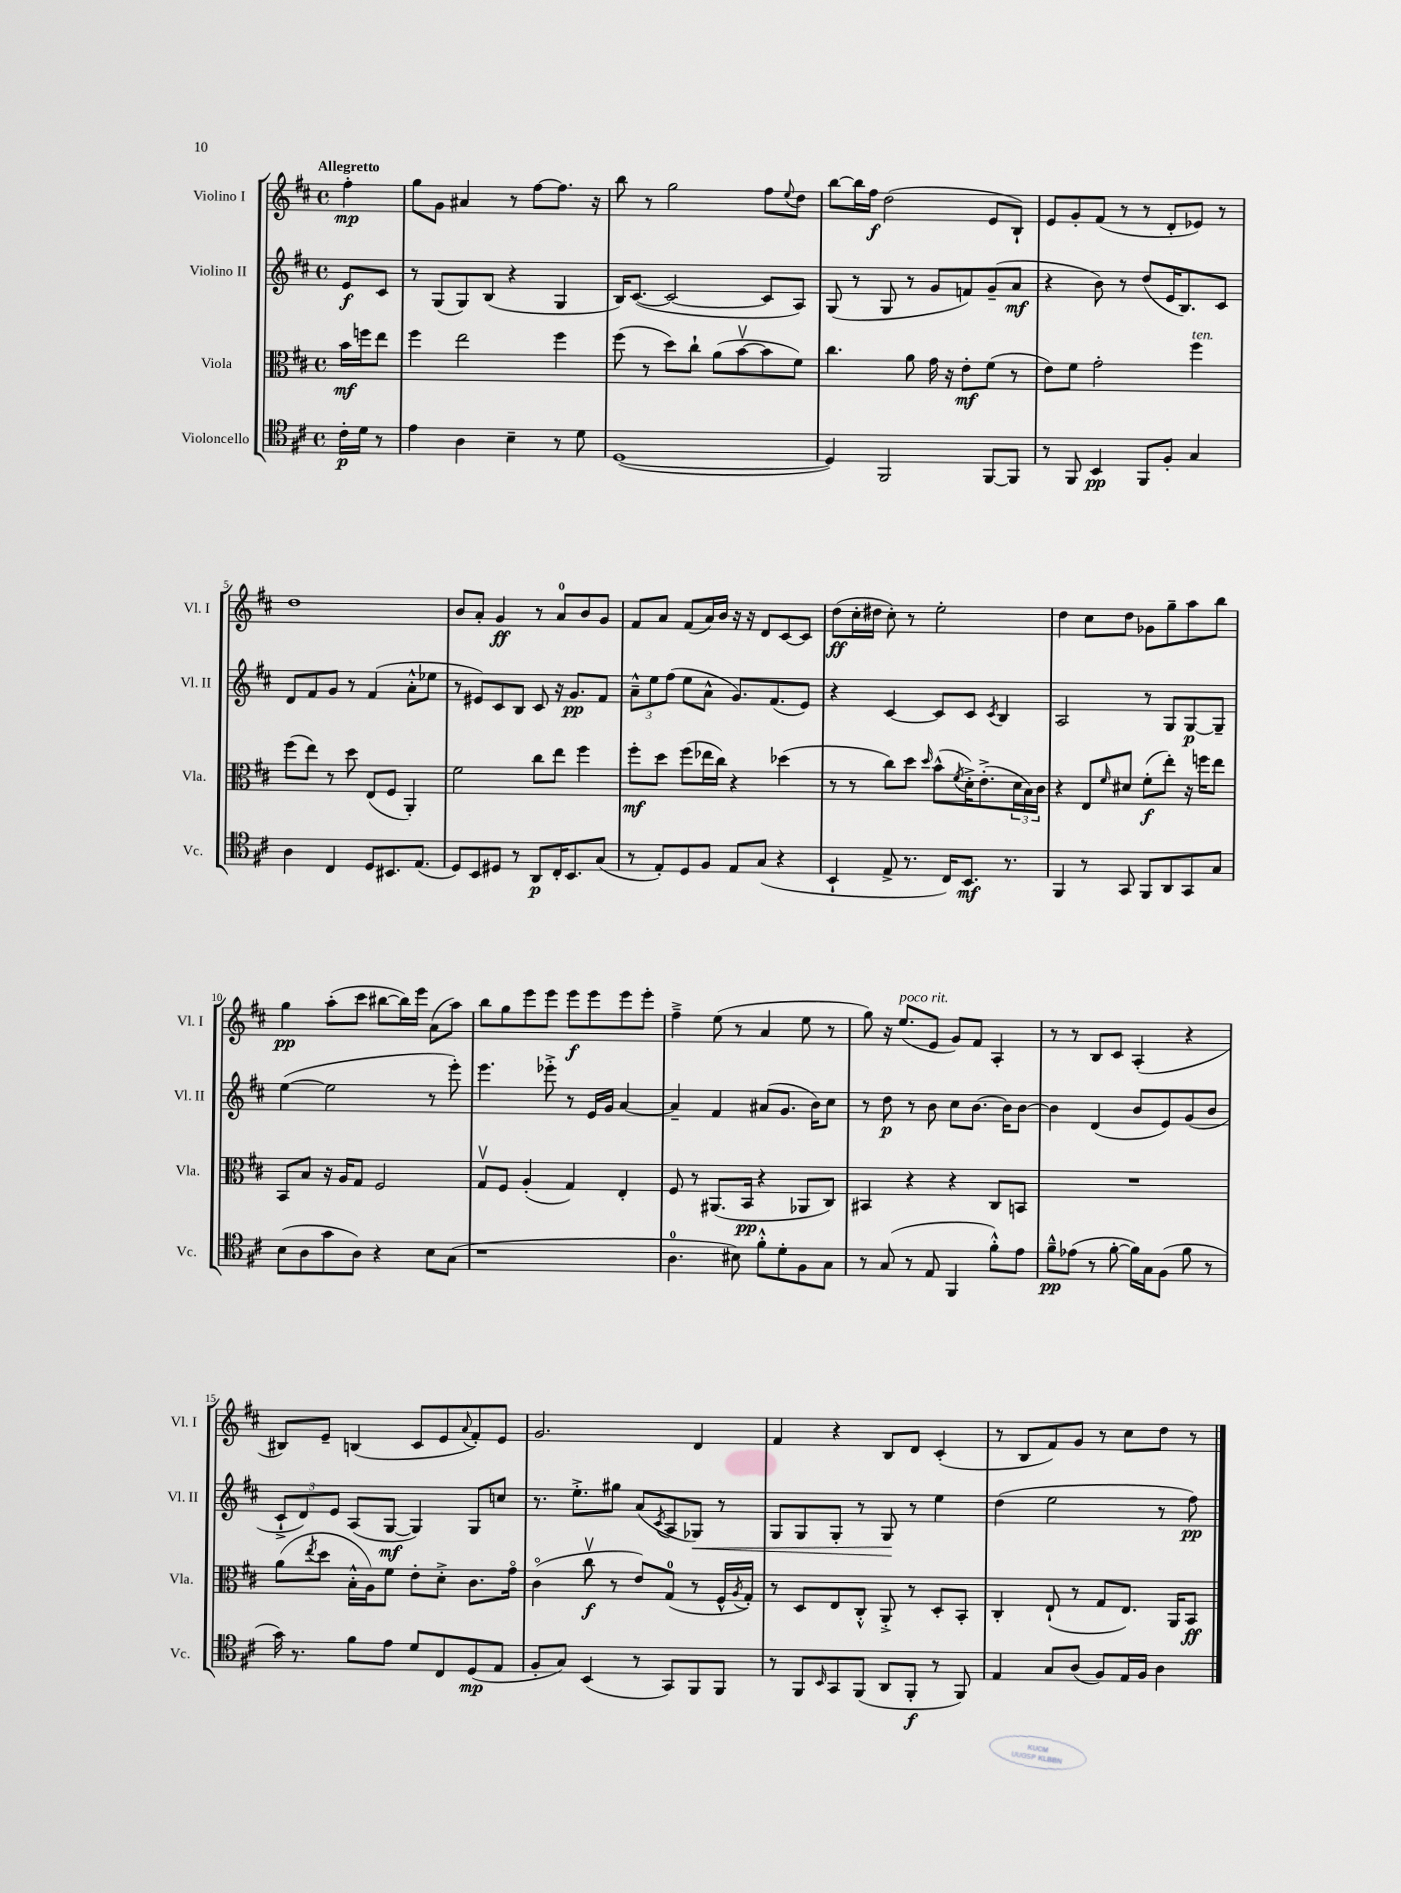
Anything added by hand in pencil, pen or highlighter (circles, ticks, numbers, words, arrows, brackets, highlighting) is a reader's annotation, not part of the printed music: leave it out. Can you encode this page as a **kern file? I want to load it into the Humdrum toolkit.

**kern	**kern	**kern	**kern
*staff4	*staff3	*staff2	*staff1
*clefC4	*clefC3	*clefG2	*clefG2
*k[f#c#]	*k[f#c#]	*k[f#c#]	*k[f#c#]
*M4/4	*M4/4	*M4/4	*M4/4
*met(c)	*met(c)	*met(c)	*met(c)
16c#'\LL	16b\LL	8e/L	4ff#'\
16d\JJ	16ff\J	.	.
8r	8ee\J	8c#/J	.
=	=	=	=
4e\	4ff#\	8r	8gg\L
.	.	(8G/L	8g\J
4A\	2ee\	8G/)	4a#/
.	.	(8B/J	.
4B~\	.	4r	8r
.	.	.	[8ff#\L
8r	4ff#\	4G/	8.ff#\]J
8d\	.	.	.
.	.	.	16r
=	=	=	=
([1D	(8ff#\	16B/LK)	8bb\
.	.	([8.c#/J	.
.	8r	.	8r
.	8dd\L)	2c#/_	2gg\
.	8cc#`\J	.	.
.	(8a\L	.	.
.	[8bv\	.	.
.	8b\]	8c#/]L	8ff#\L
.	.	.	8qqee/
.	8f#\J)	8A/J)	8dd\J
=	=	=	=
4D/])	4.cc#\	(8G/	[8bb\L
.	.	8r	16bb\]L
.	.	.	16ff#\JJ
2FF#/	.	8G/	(2dd\
.	8a\	8r	.
.	16g\	8g/L	.
.	16r	.	.
.	8e'\L	8f/)	.
[8FF#/L	(8f#\J	(8g~/	8e/L
8FF#/]J	8r	8a/J	8B`/J)
=	=	=	=
8r	8e\L)	4r	8e/L
8FF#/	8f#\J	.	8g'/
4BB/	2g'\	8b\)	(8f#/J
.	.	8r	8r
8FF#/L	.	(8dd/L	8r
8F#'/J	.	16e/K	8d'/L
.	.	8.B/)	.
4G/	4ff#\	.	8e-/J)
.	.	8c#/J	8r
=	=	=	=
4A\	(8ff#\L	8d/L	1dd
.	8ee\J)	8f#/	.
4C#/	8r	8g/J	.
.	8dd\	8r	.
8D/L	(8E/L	(4f#/	.
8.BB#/	8F#/J	.	.
.	4AA'/)	8a'^^\L	.
(8.E/J	.	.	.
.	.	8ee-\J	.
=	=	=	=
8D/L)	2f#\	8r	8b/L
8BB/	.	8e#/L)	8a'/J
8D#/J	.	8c#/	4g/
8r	.	8B/J	.
8AA/L	8cc#\L	8c#/	8r
16C#'/K	8ee\J	16r	8a/L
8.BB/	.	8.g/L	.
.	4ff#\	.	8b/
(8G/J	.	8f#/J	8g/J
=	=	=	=
8r	8ff#'\L	12a~^^\L	8f#/L
.	.	12ee\	.
8E'/L)	8dd\J	.	8a/J
.	.	(12ff#\J	.
8D/	(8ff#\L	8ee\L	(8f#/L
8F#/J	16ee-\L	8a^^\J	16a/L)
.	16cc#\JJ)	.	16b/JJ
8E/L	4r	8.g/L)	16r
.	.	.	16r
(8G/J	.	.	8d/L
.	.	(8.f#/	.
4r	(4dd-\	.	[8c#/
.	.	8e/J)	8c#/]J
=	=	=	=
4BB`/	8r	4r	(8dd\L
.	8r	.	16cc#'\L
.	.	.	16dd#\JJ
8E^/	8cc#\L)	[4c#/	8cc#'\)
8.r	8dd\J	.	8r
.	16qqdd/	.	.
.	(8b^^\L	8c#/]L	2ee'\
16C#/LK)	.	.	.
.	8qf#/	.	.
8.BB/J	16d'^\K)	8c#/J	.
.	(8.e'^\	.	.
.	.	8qc#/	.
.	.	4B/	.
8.r	.	.	.
.	24d\L	.	.
.	24B\)	.	.
.	24c#\JJ	.	.
=	=	=	=
4FF#/	4r	2A/	4dd\
8r	8E/L	.	8cc#\L
.	16qqf#/	.	.
8GG/	8d#/J	.	8dd\J
8FF#/L	(8f#'\L	8r	8g-\L
8AA/	8ee'\J)	8G/L	8gg~\
8GG/	16r	[8G/	8aa\
.	16ff\LK	.	.
8G/J	8ee\J	8G~/]J	8bb\J
=	=	=	=
(8B\L	8BB/L	([4ee\	4gg\
8A\	8B/J	.	.
8g\	16r	2ee\]	(8aa'\L
.	16A/LK	.	.
8A\J)	8G/J	.	8ccc#\J
4r	2F#/	.	[8bb#\L
.	.	.	16bb#\]L)
.	.	.	16eee\JJ
8B\L	.	8r	(8a\L
(8G\J	.	8eee'\)	8aa\J)
=	=	=	=
1r	8Gv/L	4.eee\	8bb\L
.	8F#/J	.	8gg\
.	(4A'/	.	8eee\
.	.	8eee-'^\	8eee\J
.	4G/)	8r	8eee\L
.	.	16e/LL	8eee\
.	.	16g/JJ	.
.	4E'/	[4a/	8eee\
.	.	.	8eee'\J
=	=	=	=
4.A\	8F#/	4a~/]	4ff#~^\
.	8r	.	.
.	(8.AA#/L	4f#/	(8ee\
8B#\)	.	.	8r
.	16BB/Jk	.	.
8f#'^^\L	4r	(8a#/L	4a/
8d'\	.	8.g/J	.
8F#\	8AA-/L	.	8ee\
.	.	16b\LK)	.
8G\J	8C#/J)	8cc#\J	8r
=	=	=	=
8r	4BB#/	8r	8gg\)
(8G/	.	8dd\	16r
.	.	.	(8.ee/L
8r	4r	8r	.
8E/	.	8b\	8e/J
4FF#/	4r	8cc#\L	8g/L)
.	.	[8.b\J	8f#/J
8f#'^^\L)	8C#/L	.	4A'/
.	.	16b\]LK	.
8e\J	8BB/J	[8b\J	.
=	=	=	=
8f#~^^\L	1r	4b\]	8r
(8e-\J	.	.	8r
8r	.	(4d/	8B/L
[8f#'\	.	.	8c#/J
16f#\]LL)	.	8b/L	(4A'/
16G\J	.	.	.
(8F#\J	.	8e/)	.
8f#\	.	(8g/	4r
8r	.	8b/J	.
=	=	=	=
16g\)	(8a\L	12c#`^/L	8B#/L)
8.r	.	.	.
.	.	12d/)	.
.	8qee/	.	.
.	8dd\J	.	8e~/J
.	.	12e/J	.
8f#\L	16B'^^\LL	(8A/L	(4B/
.	16A\J)	.	.
8e\J	8f#\J	[8G/J	.
8d/L	8e'\L	4G/])	8c#/L
8C#/	8d'^\J	.	8e/
.	.	.	8qqa/
(8D/	8.c#\L	8G/L	8f#'/)
8E/J	.	8cc/J	8e/J
.	16go\Jk	.	.
=	=	=	=
8F#'/L	(4c#o\	8.r	2.g/
8G/J)	.	.	.
.	.	8.ee'^\L	.
(4BB/	8cc#v\	.	.
.	8r	8gg#\J	.
8r	8e/L)	(8a/L	.
.	.	8qc#/	.
8GG/L)	(8G/J	8A/	.
8FF#/	8r	8G-/J)	4d/
8FF#/J	16F#^^/LL	8r	.
.	8qA/	.	.
.	16G'/JJ)	.	.
=	=	=	=
8r	8r	8G/L	4f#/
8FF#/L	8D/L	8G/	.
16qqBB/	.	.	.
8GG/	8E/	8G'/J	4r
(8FF#/J	8C#'^^/J	8r	.
8AA/L	8AA'^/	8G/	8B/L
8FF#'/J	8r	8r	8d/J
8r	8D'/L	4ee\	(4c#'/
8FF#/)	8BB'/J	.	.
=	=	=	=
4E/	4C#'/	(4dd\	8r
.	.	.	8B/L
8G/L	(8E`/	2ee\	8f#/)
(8A/J	8r	.	8g/J
8F#/L)	8G/L	.	8r
16E/L	8.E/J)	.	8cc#\L
16F#/JJ	.	.	.
4A\	.	8r	8dd\J
.	16AA/LK	.	.
.	8BB/J	8ff#\)	8r
==	==	==	==
*-	*-	*-	*-
